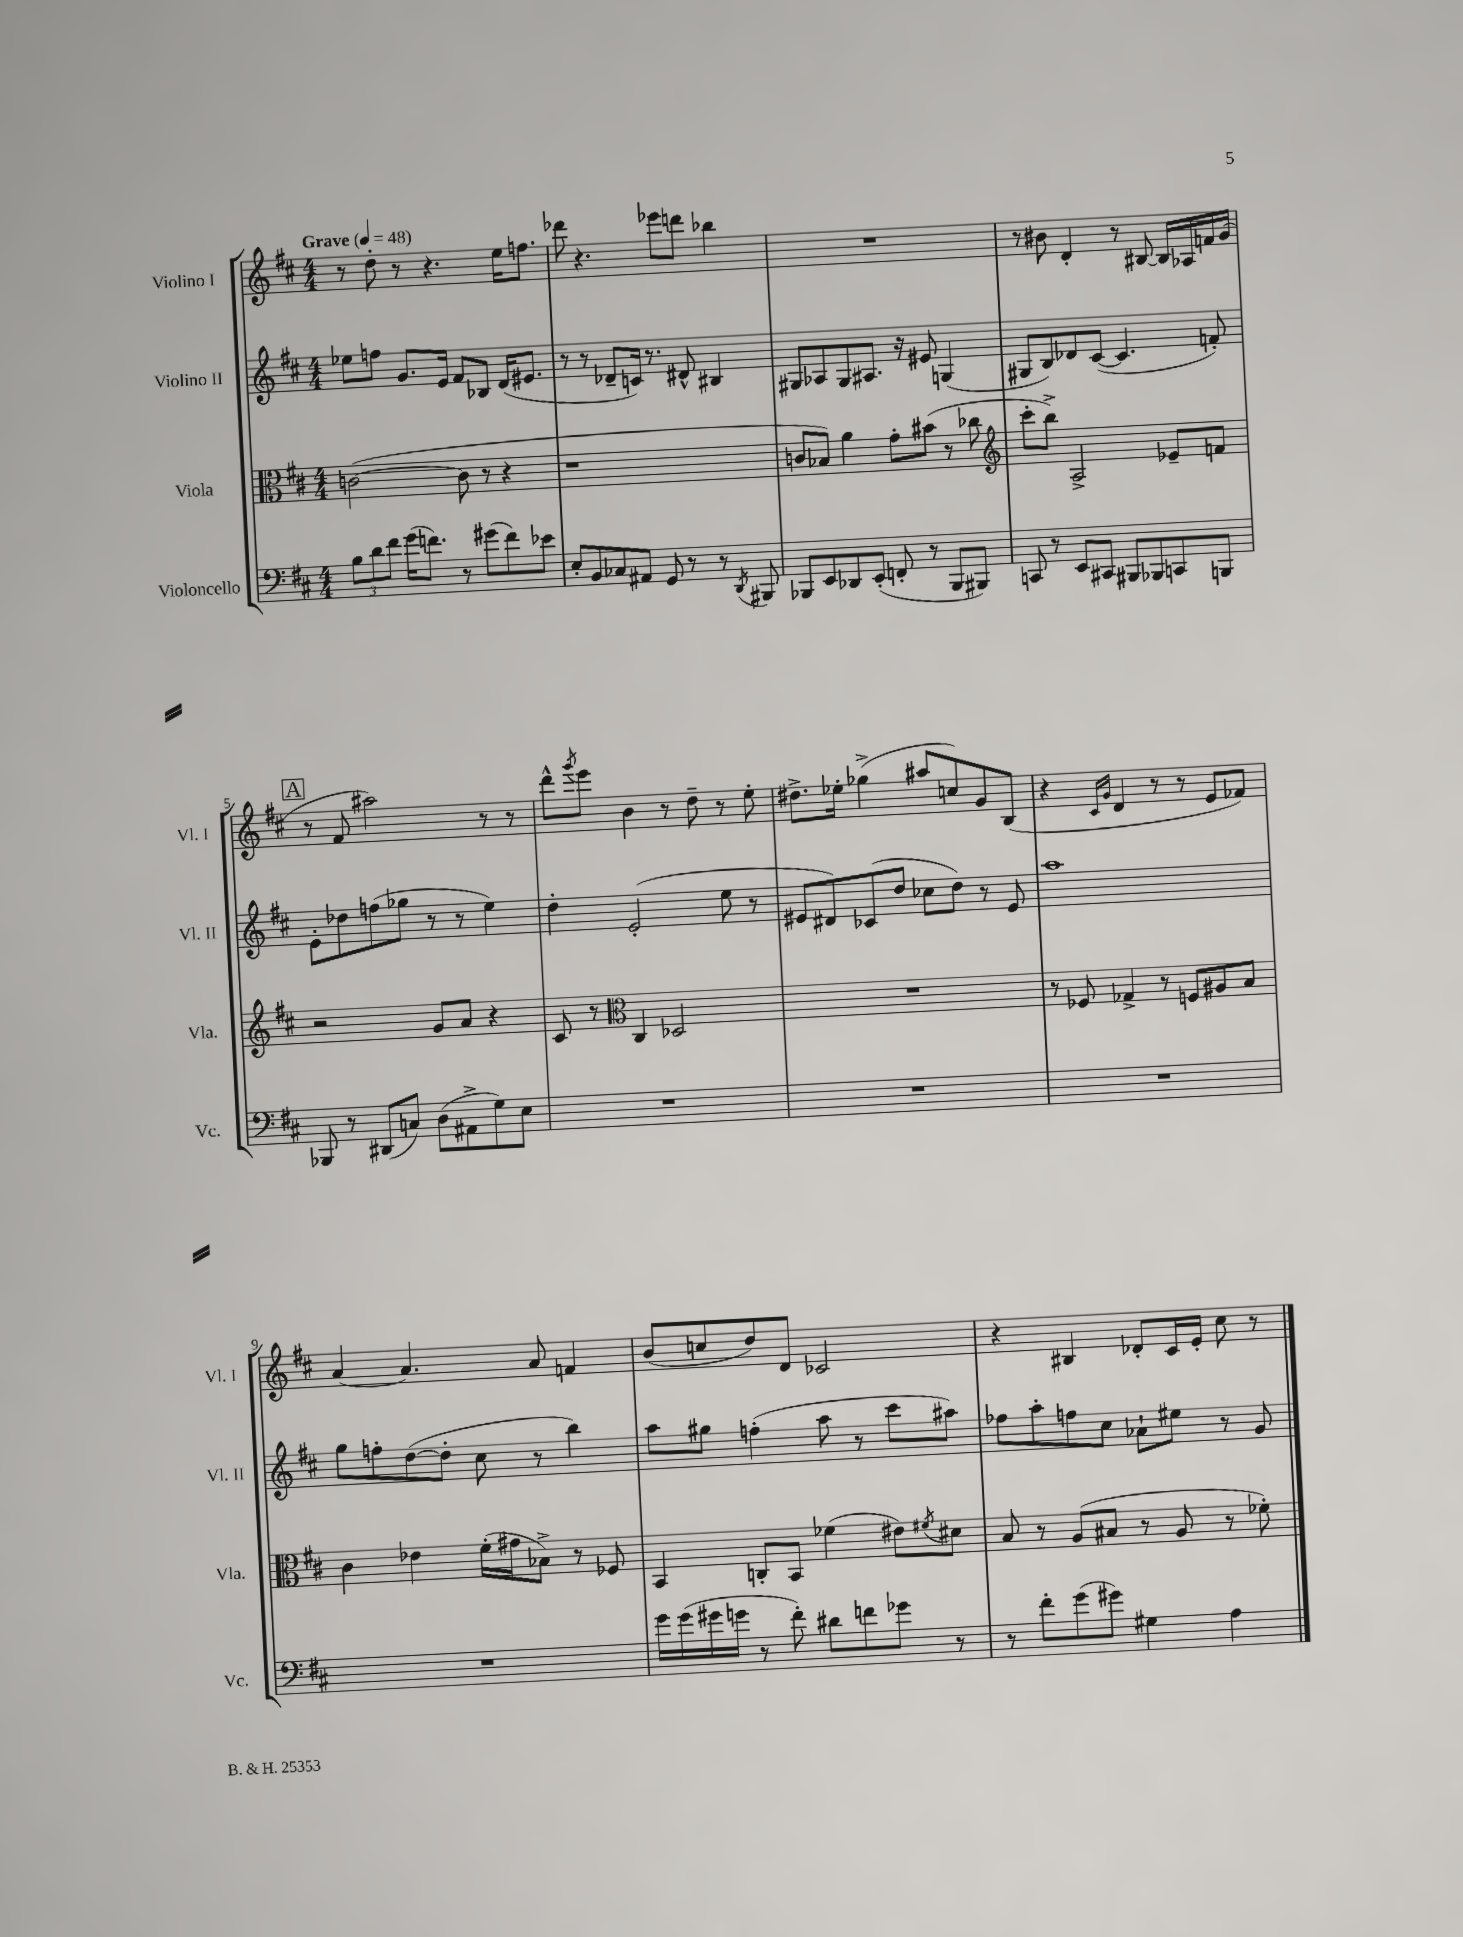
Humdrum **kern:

**kern	**kern	**kern	**kern
*staff4	*staff3	*staff2	*staff1
*clefF4	*clefC3	*clefG2	*clefG2
*k[f#c#]	*k[f#c#]	*k[f#c#]	*k[f#c#]
*M4/4	*M4/4	*M4/4	*M4/4
*MM48	*MM48	*MM48	*MM48
12B	([2c	8ee-	8r
12d	.	.	.
.	.	8ff	8dd'
12f#	.	.	.
(16g	.	8.g	8r
8.f)	.	.	.
.	.	.	4.r
.	.	16e	.
8r	8c]	8f#	.
(8g#	8r	8B-	.
8f)	4r	(16d	16ee
.	.	8.e#	8.ff
8e-	.	.	.
=	=	=	=
8E'	1r	8r	8ddd-
8BB	.	8r	4.r
8C-	.	8d-~	.
8AA#	.	16c)	.
.	.	8.r	.
8GG	.	.	8eee-
8r	.	8d#^^	8ddd
8r	.	4B#	4bb-
8qDD	.	.	.
8BBB#	.	.	.
=	=	=	=
8BBB-	8c	8G#	1r
8EE	8B-)	8A-	.
8DD-	4a	8G#	.
(8EE'	.	8.A#	.
8FF'	8g'	.	.
.	.	16r	.
8r	(8b#	8e#	.
8BBB-	8r	(4G	.
8BBB#)	8cc-	.	.
=	=	=	=
*	*clefG2	*	*
8CC	8ccc#'	8G#	8r
8r	8bb^)	8B)	8b#
8EE	2A^	8d-	4d'
8CC#	.	([8c#	.
8BBB#	.	4.c#]	8r
8BBB-	.	.	[8B#
8CC	8e-~	.	16B#]
.	.	.	16A-
8BBB	8f	8f')	16f
.	.	.	(16g
=	=	=	=
8BBB-	2r	8e'	8r
8r	.	8dd-	8f#
(8DD#	.	(8ff	2aa#)
8C)	.	8gg-	.
(8D	8g	8r	.
8AA#^	8a	8r	.
8G)	4r	4ee)	8r
8E	.	.	8r
=	=	=	=
1r	8c#	4dd'	8ddd^^
.	.	.	8qggg
.	8r	.	8eee
*	*clefC3	*	*
.	4C#	(2e'	4b
.	2D-	.	8r
.	.	.	8dd~
.	.	8ee	8r
.	.	8r	8ee'
=	=	=	=
1r	1r	8e#	8.dd#^
.	.	8d#)	.
.	.	.	16ee-'
.	.	(8c-	(4gg-^
.	.	8dd	.
.	.	8cc-	8aa#
.	.	8dd)	8cc)
.	.	8r	8g
.	.	8e#	(8B
=	=	=	=
1r	8r	1aa	4r
.	8F-	.	.
.	.	.	16qqc#
.	.	.	16qqg
.	4G-^	.	4d
.	8r	.	8r
.	8F	.	8r
.	8A#	.	8e
.	8B	.	8f-)
=	=	=	=
1r	4c#	8gg	[4a
.	.	8ff'	.
.	4e-	([8dd	4.a]
.	.	8dd']	.
.	(16f#'	8cc#	.
.	16g#	.	.
.	8B-^)	8r	8a
.	8r	4bb)	4f
.	8F-	.	.
=	=	=	=
16g	4BB	8aa	(8b
(16g	.	.	.
16g#	.	8gg#	8cc
16g	.	.	.
8r	8C'	(4ff'	8dd)
8f#')	8BB	.	8d
8d#	(4f-	8aa	2c-
8f	.	8r	.
8g-	8e#)	8ccc#	.
.	8qf#	.	.
8r	8d#	8aa#)	.
=	=	=	=
8r	8B	8ff-	4r
8f#'	8r	8aa'	.
(8g	(8A	8ff	4B#
8g#)	8B#	8cc#	.
4G#	8r	8a-`	8d-'
.	8A	8ee#	16c#
.	.	.	16e'
4A	8r	8r	8cc#
.	8f-')	8g	8r
==	==	==	==
*-	*-	*-	*-
